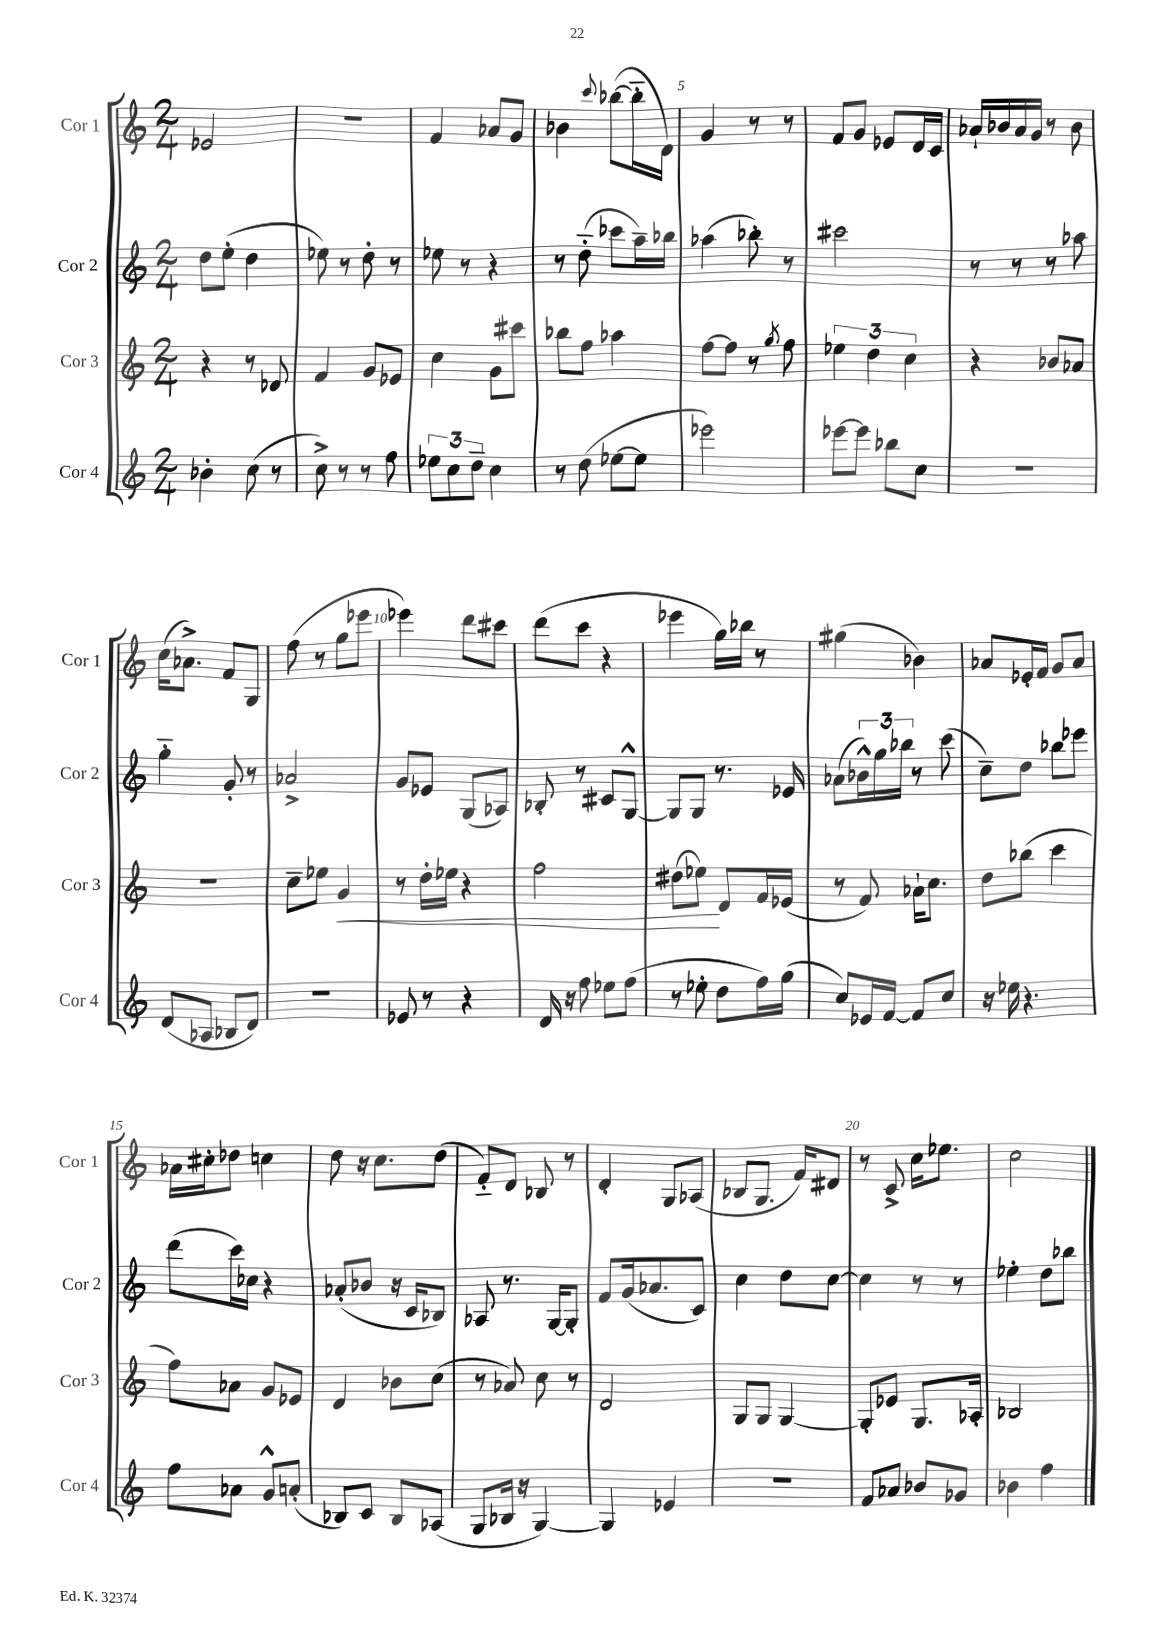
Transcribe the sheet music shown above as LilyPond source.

<<
\new StaffGroup <<
\new Staff = "s0" \with { instrumentName = "Cor 1" shortInstrumentName = "Cor 1" } {
    \clef treble \key c \major \numericTimeSignature \time 2/4
    ees'2 |
    r2 |
    f'4 aes'8 g'8 |
    bes'4 \appoggiatura { c'''8 } bes''8~( bes''16-_ d'16) |
    g'4 r8 r8 |
    f'8 g'8 ees'8 d'16 c'16 |
    aes'16-! bes'16 aes'16 g'16 r8 bes'8 |
    c''16( aes'8.->) f'8 g8 |
    f''8( r8 g''8 ees'''8 |
    ees'''4) d'''8 cis'''8 |
    d'''8( c'''8 r4 |
    ees'''4 g''16) bes''16 r8 |
    gis''4( bes'4) |
    aes'8 ees'16-. f'16 g'8 aes'8 |
    aes'16 cis''16-. des''8 c''4 |
    d''8 r16 c''8. d''8( |
    f'8-_) d'8 bes8 r8 |
    d'4-. g8 aes8( |
    bes8 g8. f'16) dis'8 |
    r8 c'8-> c''16 ees''8. |
    c''2 \bar "|." |
}
\new Staff = "s1" \with { instrumentName = "Cor 2" shortInstrumentName = "Cor 2" } {
    \clef treble \key c \major \numericTimeSignature \time 2/4
    d''8 e''8-.( d''4 |
    ees''8) r8 d''8-. r8 |
    ees''8 r8 r4 |
    r8 d''8-_( ces'''8 a''16--) bes''16 |
    aes''4( bes''8-.) r8 |
    cis'''2 |
    r8 r8 r8 aes''8 |
    g''4-_ g'8-. r8 |
    aes'2-> |
    g'8 ees'8 g8( aes8) |
    bes8-. r8 cis'8 g8~-^ |
    g8 g8 r8. ees'16 |
    aes'8( \tuplet 3/2 { bes'16-^) g''16 bes''16 } r8 c'''8( |
    c''8--) d''8 bes''8 ees'''8 |
    d'''8( c'''16) ces''16 r4 |
    aes'8-.( bes'8 r16 c'16 bes8) |
    aes8 r8. g16~ g8-. |
    f'8 g'16( aes'8. c'8) |
    c''4 d''8 c''8~ |
    c''4 r8 r8 |
    ees''4-. d''8 bes''8 \bar "|." |
}
\new Staff = "s2" \with { instrumentName = "Cor 3" shortInstrumentName = "Cor 3" } {
    \clef treble \key c \major \numericTimeSignature \time 2/4
    r4 r8 des'8 |
    f'4 g'8 ees'8 |
    c''4 g'8 cis'''8 |
    bes''8 f''8 aes''4 |
    f''8~ f''8 r8 \acciaccatura { g''8 } f''8 |
    \tuplet 3/2 { ees''4 d''4 c''4 } |
    r4 bes'8 aes'8 |
    r2 |
    c''8-- ees''8 g'4\< |
    r8 d''16-. ees''16 r4 |
    f''2 |
    dis''8( ees''8\!) d'8 f'16 ees'16( |
    r8 f'8) aes'16-! c''8. |
    d''8 bes''8( c'''4 |
    f''8) aes'8 g'8 ees'8 |
    d'4 bes'8 c''8( |
    r8 aes'8) c''8 r8 |
    d'2 |
    g8 g8 g4~ |
    g8-. ees'8 g8. aes16-. |
    bes2 \bar "|." |
}
\new Staff = "s3" \with { instrumentName = "Cor 4" shortInstrumentName = "Cor 4" } {
    \clef treble \key c \major \numericTimeSignature \time 2/4
    bes'4-. c''8( r8 |
    c''8->) r8 r8 f''8 |
    \tuplet 3/2 { ees''8 c''8 d''8-- } c''4 |
    r8 d''8( ees''8~ ees''8 |
    ees'''2) |
    ees'''8~ ees'''8 bes''8 c''8 |
    R2 |
    d'8( aes8 bes8 d'8) |
    R2 |
    ees'8 r8 r4 |
    d'16 r16 f''8 ees''8 f''8( |
    r8 ees''8-. d''8 f''16) g''16( |
    c''8) ees'16 f'16~ f'8 c''8 |
    r16 ees''16 r4. |
    f''8 aes'8 g'8-^ a'8-.( |
    bes8) c'8 bes8 aes8( |
    g8 bes16 r16 g4~) |
    g4 ees'4 |
    R2 |
    f'8 aes'8 bes'8 ges'8 |
    bes'4 f''4 \bar "|." |
}
>>
>>
\layout { \context { \Score \override BarNumber.break-visibility = ##(#f #t #t) barNumberVisibility = #(every-nth-bar-number-visible 5) } }
